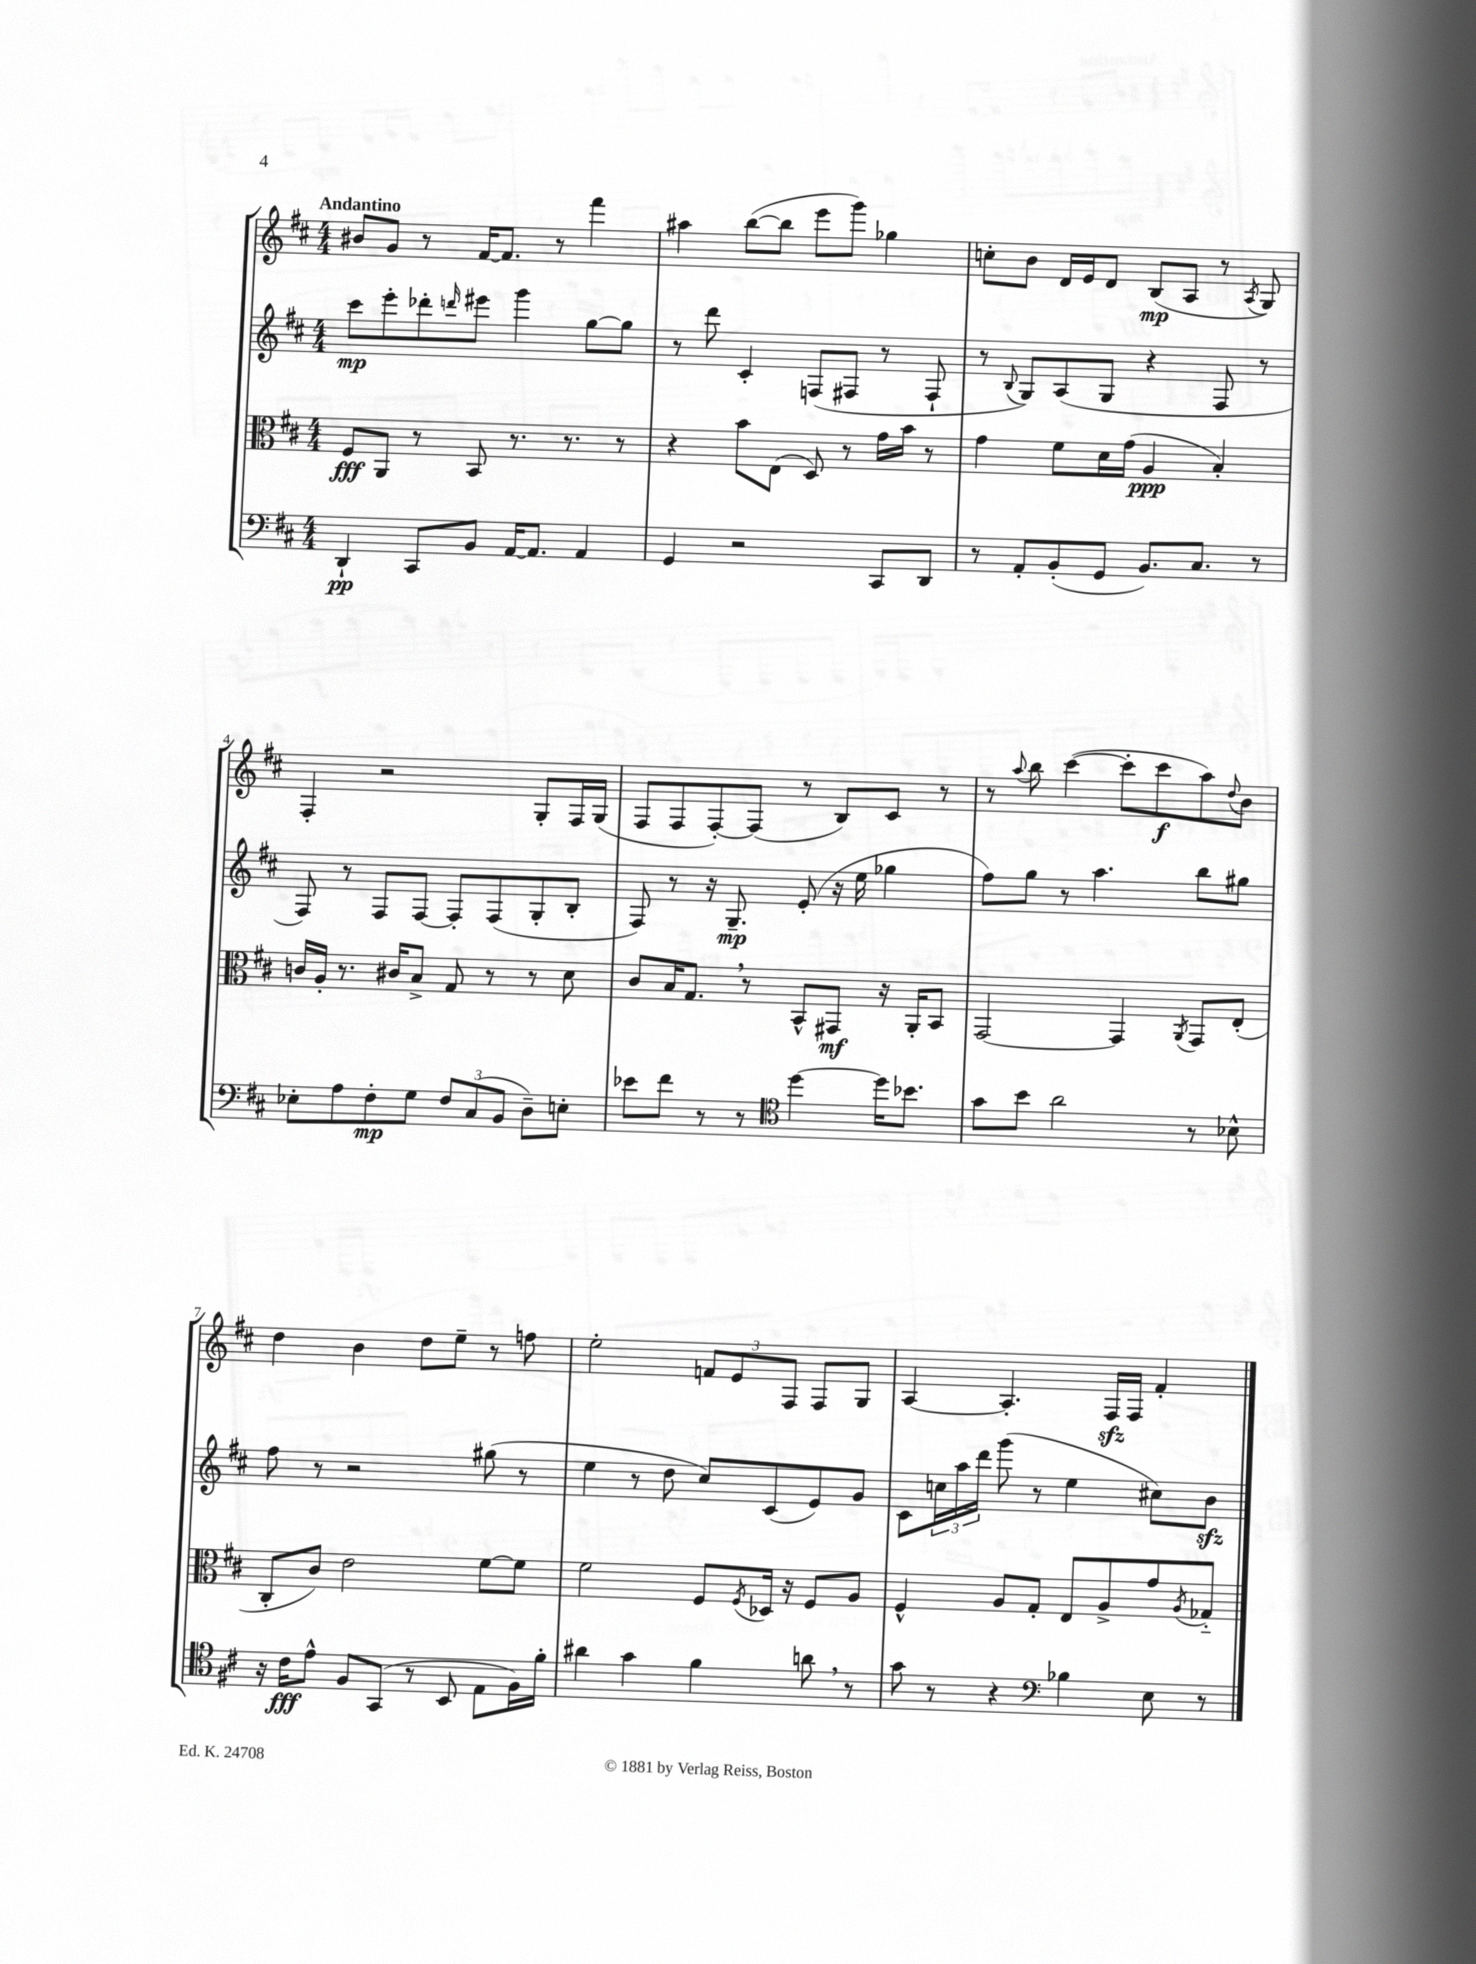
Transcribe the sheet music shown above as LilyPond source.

<<
\new StaffGroup <<
\new Staff = "s0" {
    \clef treble \key d \major \numericTimeSignature \time 4/4 \tempo "Andantino"
    bis'8 g'8 r8 fis'16~ fis'8. r8 fis'''4 |
    ais''4 b''8~( b''8 e'''8 g'''8) ges''4 |
    c''8-. b'8 d'16 e'16 d'8 b8\mp( a8 r8 \acciaccatura { a8 } g8) |
    fis4-. r2 g8-. fis16 g16( |
    fis8 fis8 fis8~-.) fis8( r8 b8) cis'8 r8 |
    r8 \appoggiatura { a''8 } b''8 cis'''4~( cis'''8-. cis'''8\f a''8) \appoggiatura { d''8 } b'8 |
    d''4 b'4 d''8 e''8-- r8 f''8 |
    e''2-. \tuplet 3/2 { f'8 e'8 fis8 } fis8 g8 |
    a4~ a4.-. fis16\sfz fis16 fis'4-. \bar "|." |
}
\new Staff = "s1" {
    \clef treble \key d \major \numericTimeSignature \time 4/4
    cis'''8\mp e'''8-. des'''8-. \grace { d'''16 } eis'''8 g'''4 g''8~ g''8 |
    r8 d'''8 cis'4-. f8( fis8 r8 fis8-! |
    r8 \appoggiatura { b8 } g8) a8( g8 r4 fis8 r8 |
    fis8) r8 fis8 fis8~ fis8-. fis8( g8-. b8-. |
    fis8) r8 r16 g8.--\mp e'8-.( r16 e''16 ges''4 |
    fis''8) g''8 r8 a''4. b''8 gis''8 |
    fis''8 r8 r2 gis''8( r8 |
    e''4 r8 d''8 cis''8) cis'8( e'8) g'8 |
    cis'8 \tuplet 3/2 { c''16 a''16 d'''16 } g'''8( r8 e''4 cis''8) b'8\sfz \bar "|." |
}
\new Staff = "s2" {
    \clef alto \key d \major \numericTimeSignature \time 4/4
    fis8\fff a,8 r8 b,8 r8. r8. r8 |
    r4 b'8 e8( d8) r8 g'16 b'16 r8 |
    g'4 fis'8 d'16 g'16( a4\ppp b4-.) |
    c'16 a16-. r8. cis'16 b8-> g8 r8 r8 d'8 |
    cis'8 b16 g8. \breathe r8 b,8-^ gis,8\mf r16 a,16-. b,8 |
    g,2~ g,4 \acciaccatura { a,8 } g,8 e8-.( |
    cis8-. cis'8) e'2 fis'8~ fis'8 |
    fis'2 fis8 \acciaccatura { fis8 } des16 r16 fis8 a8 |
    fis4-^ a8 g8-. e8 a8-> g'8 \acciaccatura { a8 } ges8-_ \bar "|." |
}
\new Staff = "s3" {
    \clef bass \key d \major \numericTimeSignature \time 4/4
    d,4-!\pp cis,8 b,8 a,16~ a,8. a,4 |
    g,4 r2 cis,8 d,8 |
    r8 a,8-. b,8-.( g,8 b,8.) cis8. r8 |
    ees8-. a8 fis8-.\mp g8 \tuplet 3/2 { fis8 cis8( b,8 } d8--) e8-. |
    ees'8 fis'8 r8 r8 \clef tenor d''4~ d''16 bes'8. |
    g'8 b'8 a'2 r8 bes8-^ |
    r16 cis'16\fff e'8-^ fis8 g,8( r8 b,8 e8 fis16) fis'16-. |
    ais'4 g'4 fis'4 a'8 \breathe r8 |
    g'8 r8 r4 \clef bass bes4 e8 r8 \bar "|." |
}
>>
>>
